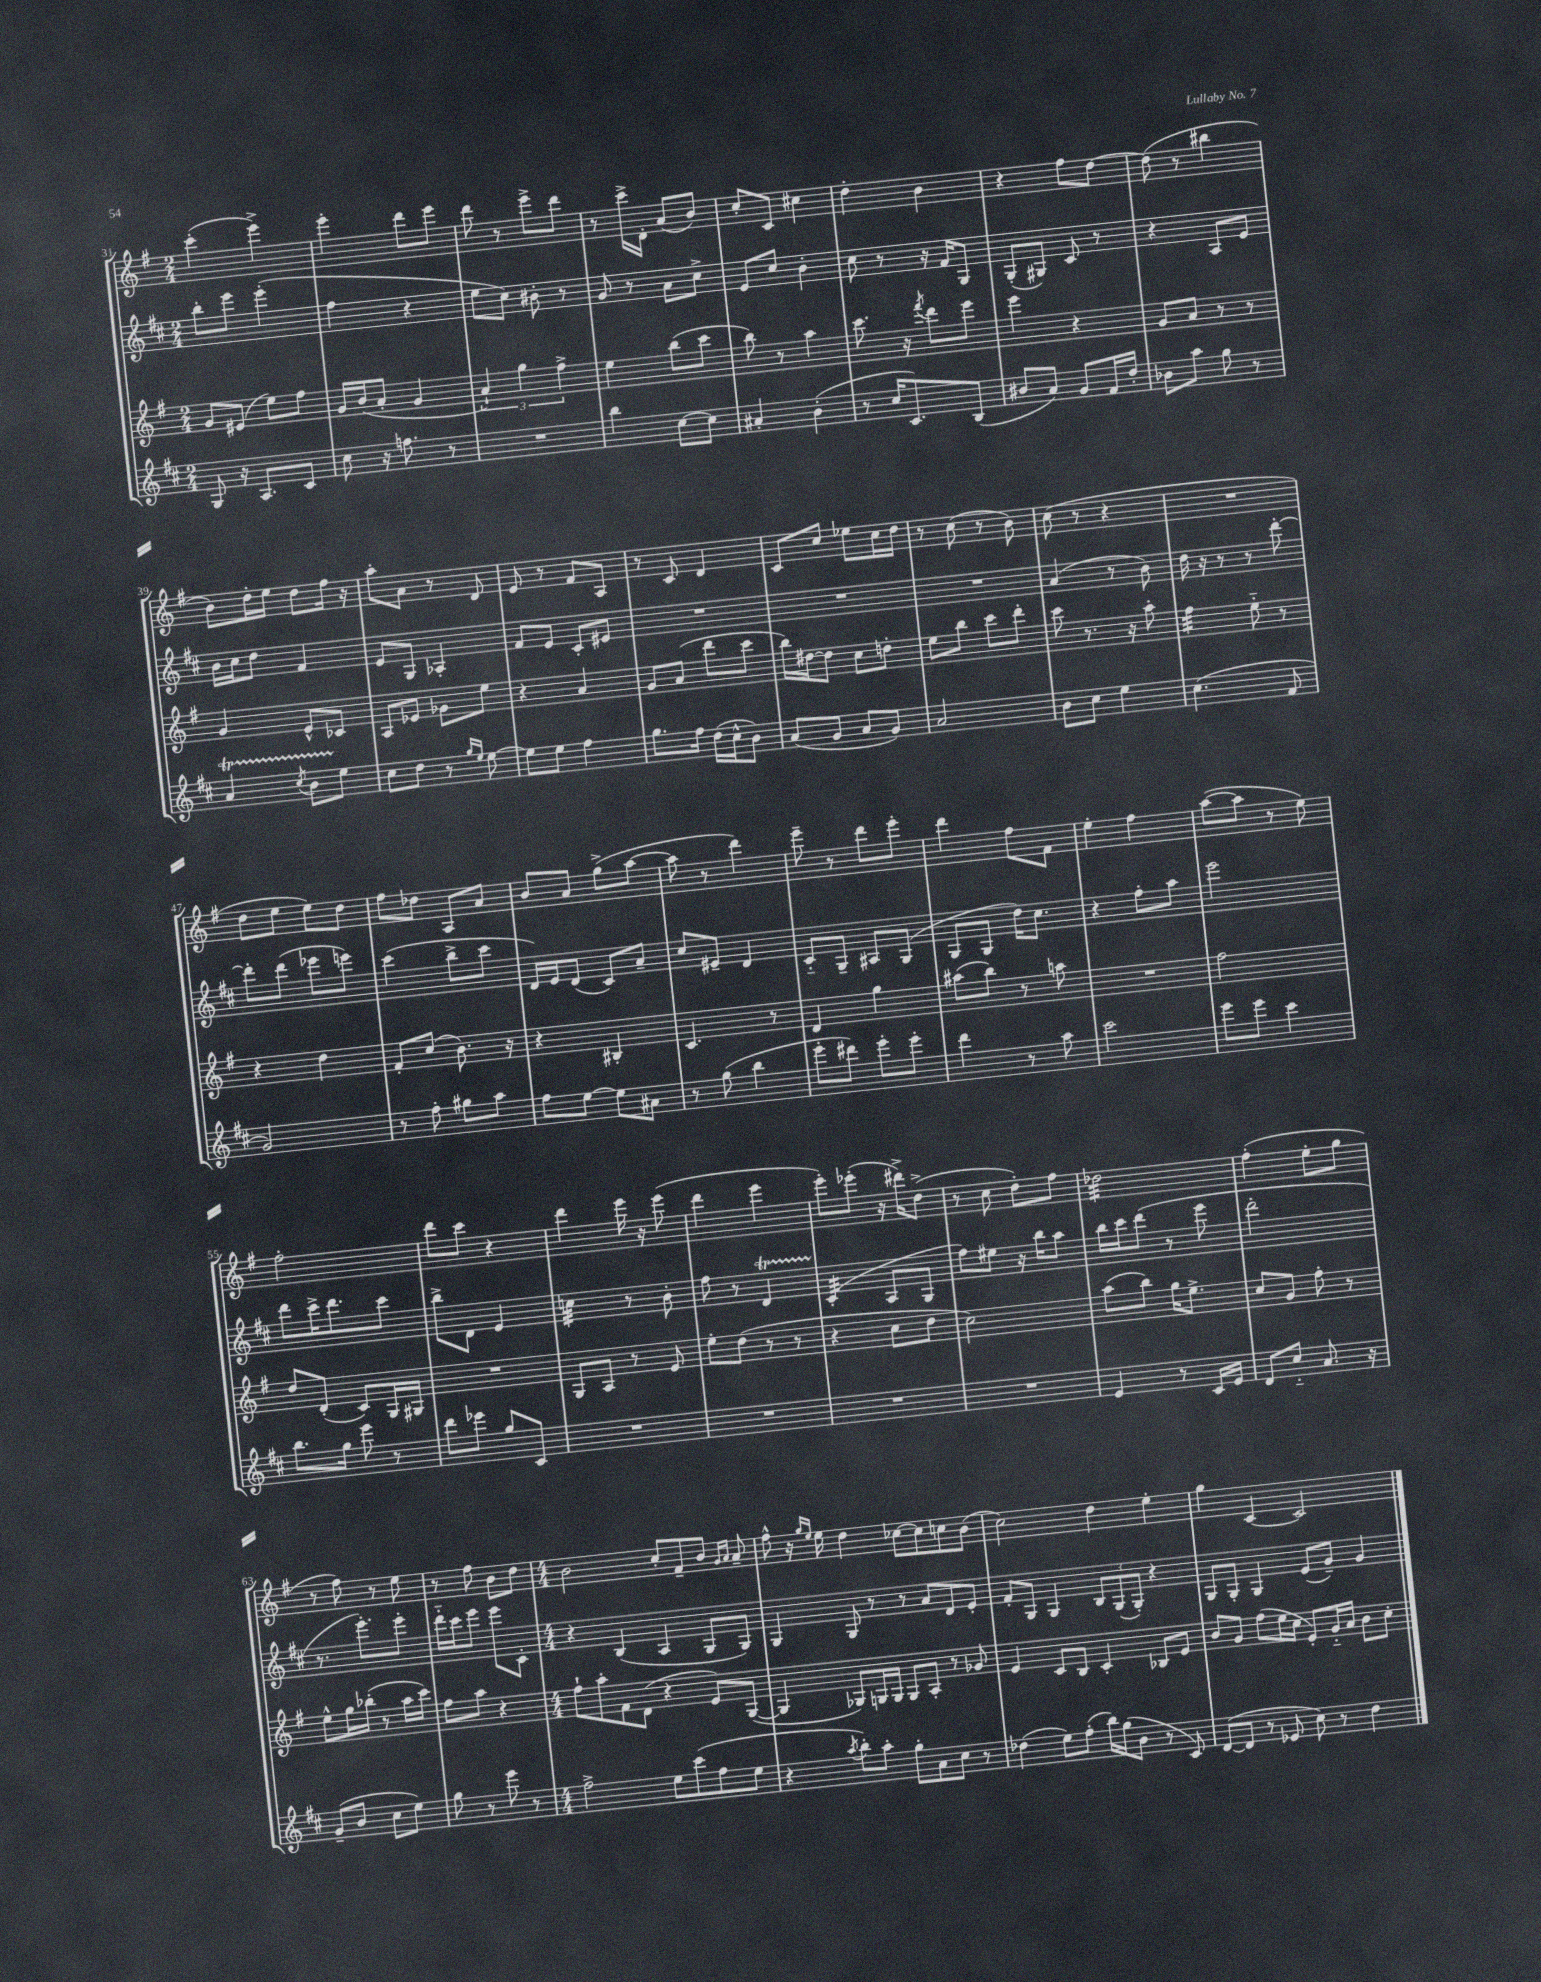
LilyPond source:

<<
\new StaffGroup <<
\new Staff = "s0" {
    \clef treble \key g \major \numericTimeSignature \time 2/4
    c'''4-.( e'''4->) |
    e'''4-. d'''8 e'''8 |
    d'''8 r8 e'''8-> d'''8 |
    r8 c'''16-> d'16-. a'8( b'8) |
    c''8-. c'8 cis''4 |
    d''4-. b'4 |
    r4 fis''8 d''8~ |
    d''8( r8 bis''4 |
    b'8) d''16-. e''16 d''8 fis''16 r16 |
    a''8-. a'8 r8 d'8 |
    e'8 r8 fis'8 a8 |
    r8 c'8 d'4 |
    c'8 c''8 ees''8 c''16 d''16 |
    r8 c''8( r8 b'8) |
    c''8( r8 r4 |
    R2 |
    d''8 e''8 e''8) d''8 |
    fis''8 des''8 a8 a'8 |
    b'8 a'8 g''8->( a''8~ |
    a''8 r8 d'''4) |
    e'''8-- r8 d'''8 e'''8-. |
    d'''4 fis''8 fis'8 |
    e''4-. fis''4 |
    a''8~( a''8 r8 e''8) |
    fis''2-. |
    d'''8 c'''8 r4 |
    d'''4 e'''16 r16 e'''8( |
    d'''4 e'''4 |
    e'''8-.) ees'''8-.( r16 dis'''16->) d''8->( |
    r8 c''8 d''8-.) fis''8 |
    des''2:32 |
    fis''4-.( e''8-. g''8 |
    r8 fis''8) r8 e''8 |
    r8 fis''8 b'8 d''8 |
    \numericTimeSignature \time 4/4 b'2 c''8-. fis'8-- b'8 \grace { g'16 a'16 } a'8-- |
    fis''8-^ r16 \grace { g''16 e''16 } e''16 d''4 ces''8~ ces''8 c''8 b'8( |
    c''2) d''4 e''4-. |
    g''4 c'4~ c'2 \bar "|." |
}
\new Staff = "s1" {
    \clef treble \key d \major \numericTimeSignature \time 2/4
    b''8-. e'''8 e'''4-.( |
    fis''4 r4 |
    e''8 cis''8) bis'8-. r8 |
    g'8 r8 a'8 cis''8-> |
    e'8 cis''8 b'4-. |
    cis''8 r8 r16 fis'16 g8 |
    g8-.( gis8) cis'8 r8 |
    r4 a8 e'8 |
    b'16 cis''16 d''8 fis'4 |
    e'8 g8 aes4-. |
    fis'8 e'8 cis'8-. eis'8 |
    R2 |
    R2 |
    R2 |
    a'4( r8 b'8) |
    d''16 r16 r8 r8 d'''8~-. |
    d'''8-. d'''8( ees'''8 e'''8) |
    cis'''4( b''8-> cis'''8 |
    d'16) e'16 d'8( cis'8) a'8-- |
    cis''8 eis'8-- d'4 |
    cis'8-_ g8-- ais8 g8( |
    g8 g8 d''16) cis''8. |
    r4 fis''8-. a''8 |
    e'''2 |
    d'''8 cis'''16-> d'''8. cis'''8 |
    b''8-> d'8 e'4 |
    c''4:32 r8 b'8-. |
    fis''8 r8 d'4\startTrillSpan |
    cis'4:32-.\stopTrillSpan( a8 g8 |
    fis''8) eis''8 r16 b''16 a''8 |
    b''16 cis'''16 d'''8( r8 e'''8 |
    d'''2-. |
    r8. e'''8.-.) e'''8-. |
    d'''16-_ cis'''16 e'''8 e'''8 cis'8-. |
    \numericTimeSignature \time 4/4 r4 b4( a4 g8 g8) |
    g4 g8 r8 r8 a'8 d'8 e'8-. |
    fis'8-. g8 g4 \tuplet 3/2 { b8 g8( g8-.) } r4 |
    g8 g8-. g4 e'8( g'8--) g'4 \bar "|." |
}
\new Staff = "s2" {
    \clef treble \key g \major \numericTimeSignature \time 2/4
    g'8 eis'8( e''8) fis''8 |
    g'16 b'16( a'8-. g'4 |
    \tuplet 3/2 { a'4-!) g''4 fis''4-> } |
    e''4 b''8( c'''8 |
    b''8) r8 a''4 |
    c'''8. r16 \acciaccatura { fis'''8 } d'''8 e'''8 |
    e'''4 r4 |
    g'8 a'8 r8 r8 |
    g'4 e'8-^ ces'8 |
    a8 ees'8 ges'8 e''8 |
    r4 a'4 |
    g'8 a'8( d'''8 c'''8 |
    b''16) dis''16~ dis''8 c''8 d''8-. |
    e''8 b''8 c'''8 d'''8-. |
    c'''8 r8. r16 a''8-. |
    fis''4:32 e''8-_ r8 |
    r4 d''4 |
    fis'8-. c''8( b'8.) r16 |
    r4 bis4-. |
    c'4. r8 |
    d'4 g''4 |
    ais''8( b''8) r8 a''8 |
    R2 |
    fis''2 |
    d''8 d'8-.( c'8) g16 gis16 |
    R2 |
    g8 a8 r8 e'8 |
    e''8-. d''8( r8 r8 |
    r4 c''8 d''8 |
    c''2) |
    a''8( b''8) g''16 e''8.-> |
    c''8 g'8 fis''8-. r8 |
    e''8-^ g''16 bes''16-.( r8 a''16 c'''16) |
    fis''8 a''8 r4 |
    \numericTimeSignature \time 4/4 fis''8-! a''8-. fis'8 d'8( r4 e'8) g8~( |
    g4 ges8) g16 g16 g8 a8-. r8 ges'8 |
    e'4 c'8 b8 c'4-. bes8 e'8 |
    b'8 g'8 fis''8( e''16 c''16 e'8-.) g'16-_ a'16 b'8 c''8-. \bar "|." |
}
\new Staff = "s3" {
    \clef treble \key d \major \numericTimeSignature \time 2/4
    g8 r16 a8. cis'8 |
    cis''8 r16 f''8. r8 |
    R2 |
    b''4 cis''8~ cis''8 |
    ais'4-. b'4-.( |
    r8 cis''16 cis'8.) b8( |
    bis'8 a'8) g'8 fis'16 d''16-. |
    bes'8 a''8 g''8 r8 |
    a'4\startTrillSpan \acciaccatura { cis''8 } b'8 e''8\stopTrillSpan |
    cis''8 d''8 r8 \grace { g''16 e''16 } e''8~ |
    e''8 e''8 fis''4 |
    g''8. fis''16 d''16( cis''16-^ b'8) |
    a'8( g'8 a'8 g'8) |
    a'2 |
    b'8 cis''8 e''4 |
    cis''4.( fis'8 |
    g'2) |
    r8 fis''8-. gis''8 a''8 |
    fis''8 e''8~ e''8 ais'8 |
    r8 g''8( b''4 |
    e'''8-. dis'''8) e'''8-. e'''8-. |
    d'''4 r8 a''8 |
    cis'''2 |
    e'''8 e'''8 cis'''4 |
    b''8. g''16 e'''8 r8 |
    d'''8 ees'''8 g''8 cis'8 |
    R2 |
    R2 |
    R2 |
    R2 |
    e'4 r8 cis'16 e'16 |
    d'8 cis''8-_ a'8. r16 |
    g'8--( b'8 cis''8 e''8) |
    g''8 r8 e'''8 r8 |
    \numericTimeSignature \time 4/4 fis''2-> e''8 cis'''8( fis''8 e''8 |
    r4 \acciaccatura { a''8 } b''8-.) a''8-. g''8-. a'8 cis''8 r8 |
    des''4( e''8) fis''8-.( b''16) g''16( b'8 r8 cis'8) |
    d'8~( d'8 r8 ees'8 cis''8) r8 d''4 \bar "|." |
}
>>
>>
\layout { \context { \Score currentBarNumber = #31 } }
